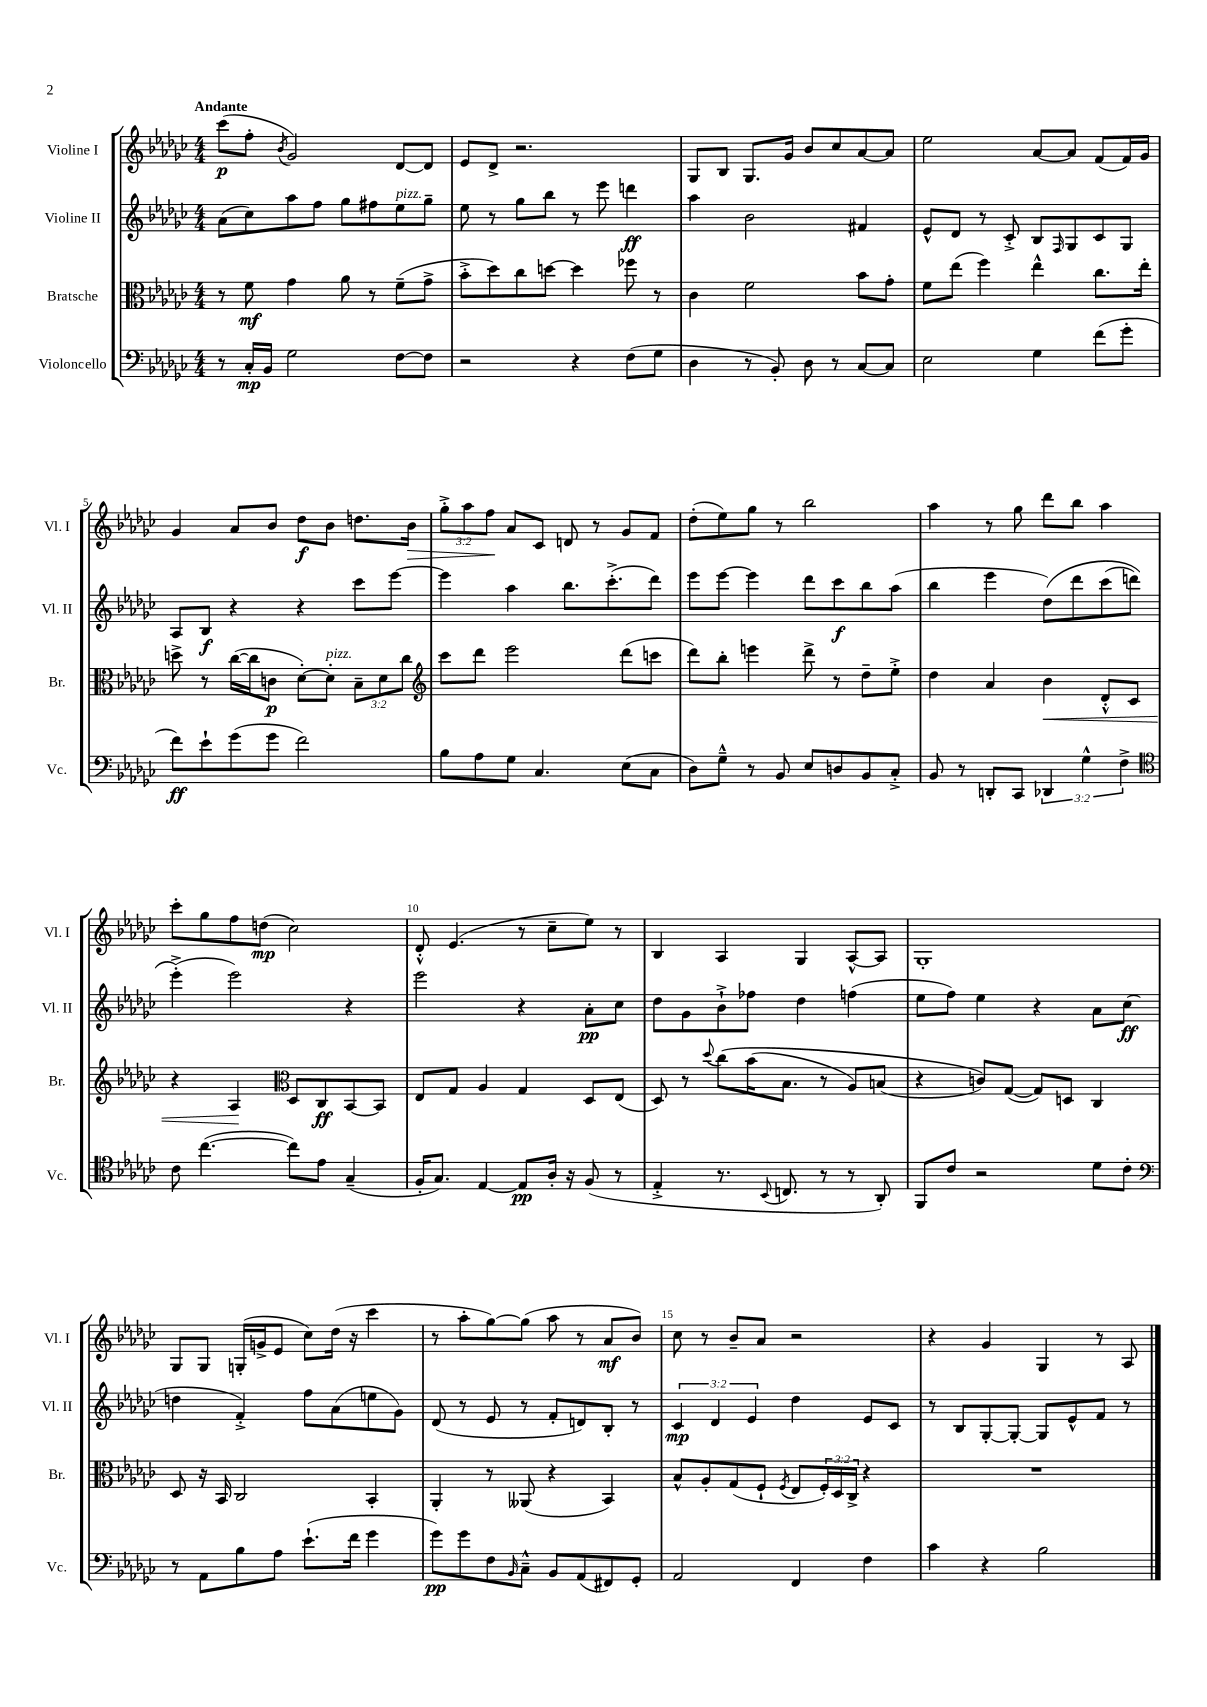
<<
\new StaffGroup <<
\new Staff = "s0" \with { instrumentName = "Violine I" shortInstrumentName = "Vl. I" } {
    \clef treble \key ges \major \numericTimeSignature \time 4/4 \override Staff.TupletNumber.text = #tuplet-number::calc-fraction-text \tempo "Andante"
    ces'''8\p( f''8-. \acciaccatura { bes'8 } ges'2) des'8~ des'8 |
    ees'8 des'8-> r2. |
    ges8 bes8 ges8. ges'16 bes'8 ces''8 aes'8~ aes'8 |
    ees''2 aes'8~ aes'8 f'8( f'16) ges'16 |
    ges'4 aes'8 bes'8 des''8\f bes'8 d''8. bes'16\> |
    \tuplet 3/2 { ges''8-.-> aes''8 f''8\! } aes'8 ces'8 d'8 r8 ges'8 f'8 |
    des''8-.( ees''8) ges''8 r8 bes''2 |
    aes''4 r8 ges''8 des'''8 bes''8 aes''4 |
    ces'''8-. ges''8 f''8 d''8\mp( ces''2) |
    des'8-.-^ ees'4.( r8 ces''8-- ees''8) r8 |
    bes4 aes4 ges4 aes8~-^ aes8 |
    ges1-. |
    ges8 ges8 g16-.( g'16-> ees'8 ces''8) des''16( r16 ces'''4 |
    r8 aes''8-. ges''8~) ges''8( aes''8 r8 aes'8\mf bes'8) |
    ces''8 r8 bes'8-- aes'8 r2 |
    r4 ges'4 ges4 r8 aes8 \bar "|." |
}
\new Staff = "s1" \with { instrumentName = "Violine II" shortInstrumentName = "Vl. II" } {
    \clef treble \key ges \major \numericTimeSignature \time 4/4 \override Staff.TupletNumber.text = #tuplet-number::calc-fraction-text
    aes'8( ces''8) aes''8 f''8 ges''8 fis''8 ees''8^\markup { \italic "pizz." } ges''8-- |
    ees''8 r8 ges''8 bes''8 r8 ees'''8 d'''4\ff |
    aes''4 bes'2 fis'4 |
    ees'8-^ des'8 r8 ces'8-.-> bes8 \grace { f16 } ges8 ces'8 ges8 |
    aes8 bes8\f r4 r4 ces'''8 ees'''8~ |
    ees'''4 aes''4 bes''8. ces'''8.-.->( des'''8) |
    ees'''8 ees'''8~ ees'''4 des'''8 ces'''8\f bes''8 aes''8( |
    bes''4 ees'''4 des''8)\( des'''8 ces'''8( d'''8) |
    ees'''4-.->(\) ees'''2) r4 |
    ees'''2 r4 aes'8-.\pp ces''8 |
    des''8 ges'8 bes'8-!-> fes''8 des''4 f''4( |
    ees''8 f''8) ees''4 r4 aes'8 ces''8\ff( |
    d''4 f'4-.->) f''8 aes'8( e''8 ges'8) |
    des'8( r8 ees'8 r8 f'8-. d'8) bes8-. r8 |
    \tuplet 3/2 { ces'4\mp des'4 ees'4 } des''4 ees'8 ces'8 |
    r8 bes8 ges8~-. ges8~-. ges8 ees'8-^ f'8 r8 \bar "|." |
}
\new Staff = "s2" \with { instrumentName = "Bratsche" shortInstrumentName = "Br." } {
    \clef alto \key ges \major \numericTimeSignature \time 4/4 \override Staff.TupletNumber.text = #tuplet-number::calc-fraction-text
    r8 f'8\mf ges'4 aes'8 r8 f'8--( ges'8-> |
    bes'8-.-> des''8) ces''8 d''8~ d''4 fes''8 r8 |
    ces'4 f'2 bes'8 ges'8-. |
    f'8 ees''8( f''4) ees''4-^ ces''8. ees''16-. |
    d''8-> r8 ces''16~( ces''16 c'8\p des'8~-.) des'8-.^\markup { \italic "pizz." } \tuplet 3/2 { bes8-- des'8 ces''8 } |
    \clef treble ces'''8 des'''8 ees'''2 des'''8( c'''8 |
    des'''8) bes''8-. e'''4 des'''8-> r8 des''8-- ees''8-.-> |
    des''4 aes'4 bes'4\< des'8-.-^ ces'8 |
    r4 aes4\! \clef alto des8 ces8\ff bes,8~ bes,8 |
    ees8 ges8 aes4 ges4 des8 ees8( |
    des8) r8 \appoggiatura { des''8 } ces''8\( bes'16( bes8. r8 aes8) b8( |
    r4 c'8)\) ges8~( ges8) d8 ces4 |
    des8 r16 bes,16 ces2 bes,4-. |
    aes,4-. r8 aeses,8( r4 bes,4) |
    bes8-^ aes8-. ges8( f8-! \acciaccatura { f8 } ees8 \tuplet 3/2 { f16-.) des16 ces16-> } r4 |
    R1 \bar "|." |
}
\new Staff = "s3" \with { instrumentName = "Violoncello" shortInstrumentName = "Vc." } {
    \clef bass \key ges \major \numericTimeSignature \time 4/4 \override Staff.TupletNumber.text = #tuplet-number::calc-fraction-text
    r8 ces16-.\mp bes,16 ges2 f8~ f8 |
    r2 r4 f8( ges8 |
    des4 r8 bes,8-.) des8 r8 ces8~ ces8 |
    ees2 ges4 f'8( ges'8-. |
    f'8\ff) ees'8-! ges'8( ges'8 f'2) |
    bes8 aes8 ges8 ces4. ees8( ces8 |
    des8) ges8---^ r8 bes,8 ees8 d8 bes,8 ces8-.-> |
    bes,8 r8 d,8-. ces,8 \tuplet 3/2 { des,4 ges4-^ f4-> } |
    \clef tenor ces'8 ces''4.~( ces''8) ees'8 ges4--( |
    f16-. ges8.) ees4~ ees8\pp aes16-. r16 f8( r8 |
    ees4-.-> r8. \appoggiatura { bes,8 } c8. r8 r8 aes,8-.) |
    f,8 ces'8 r2 des'8 ces'8-. |
    \clef bass r8 aes,8 bes8 aes8 ees'8.-!( f'16 ges'4 |
    ges'8\pp) ges'8 f8 \grace { bes,16 } ces8---^ bes,8 aes,8( fis,8) ges,8-. |
    aes,2 f,4 f4 |
    ces'4 r4 bes2 \bar "|." |
}
>>
>>
\layout { \context { \Score \override BarNumber.break-visibility = ##(#f #t #t) barNumberVisibility = #(every-nth-bar-number-visible 5) } }
